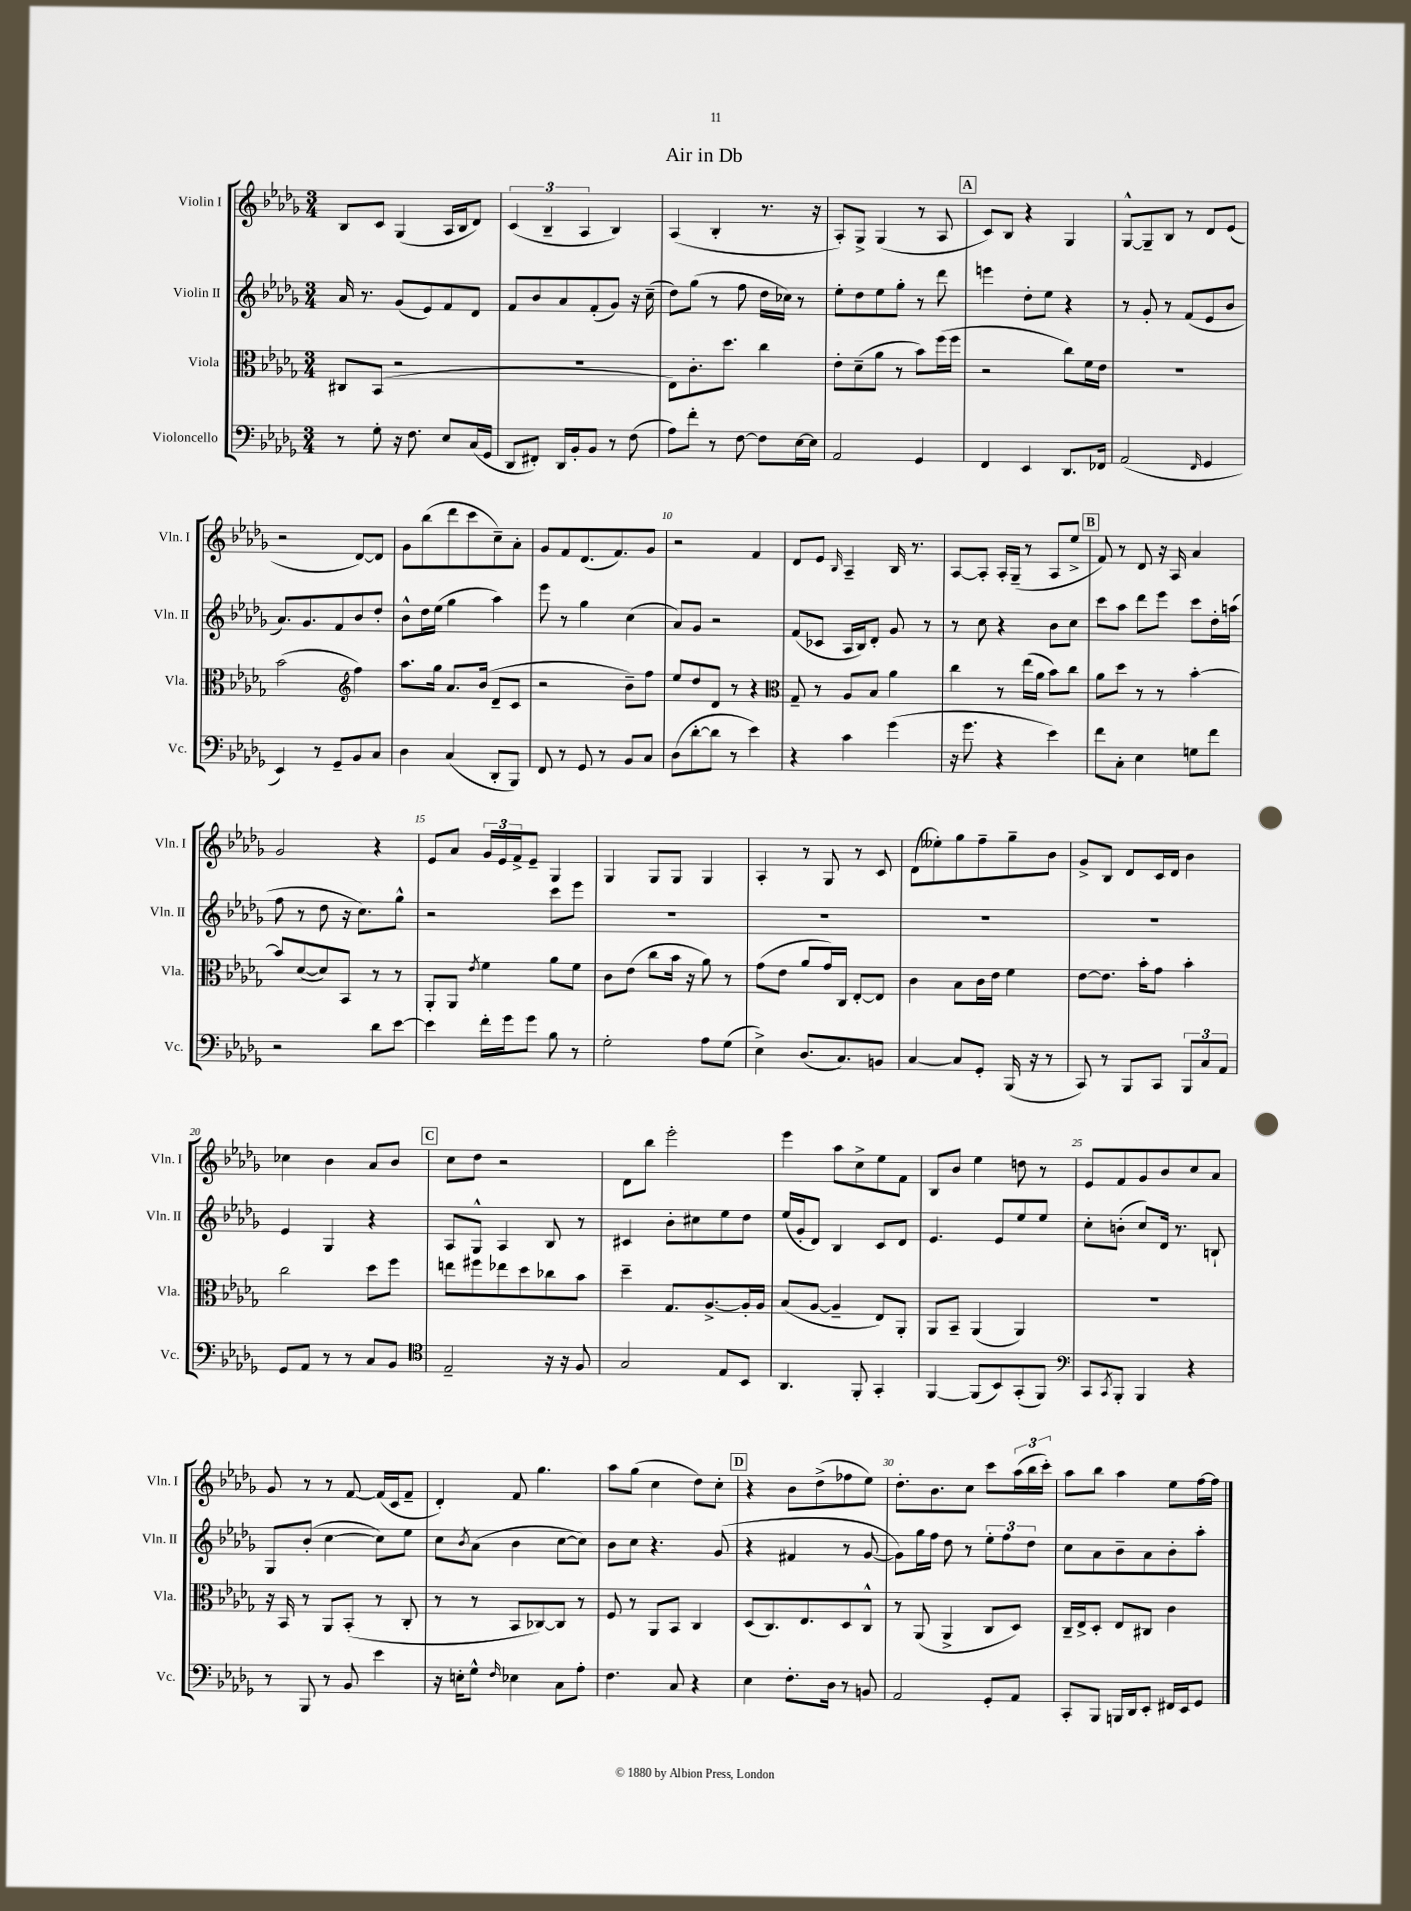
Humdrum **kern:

**kern	**kern	**kern	**kern
*staff4	*staff3	*staff2	*staff1
*clefF4	*clefC3	*clefG2	*clefG2
*k[b-e-a-d-g-]	*k[b-e-a-d-g-]	*k[b-e-a-d-g-]	*k[b-e-a-d-g-]
*M3/4	*M3/4	*M3/4	*M3/4
8r	8C#	16a-	8B-
.	.	8.r	.
8G-'	(8BB-	.	8c
16r	2r	(8g-	(4G-
8.F	.	.	.
.	.	8e-)	.
8E-	.	8f	16A-
.	.	.	16B-
(16C	.	8d-	8d-)
16GG-	.	.	.
=	=	=	=
8DD-	2.r	8f	(6c
8FF#')	.	8b-	.
.	.	.	6B-~
16DD-	.	8a-	.
16BB-'	.	.	.
.	.	.	6A-
8BB-	.	(8f'	.
8r	.	8g-)	4B-)
(8F	.	16r	.
.	.	(16cc~	.
=	=	=	=
8A-)	8E-)	8dd-)	(4A-
8f'	8.c'	(8gg-	.
8r	.	8r	4B-'
.	8.dd-	.	.
[8F	.	8ff	.
8F]	4cc	16dd-	8.r
.	.	16cc-)	.
[16E-	.	8r	.
16E-]	.	.	16r
=	=	=	=
2AA-	8e-'	8ee-'	8A-')
.	(8d-~	8dd-	8G-^
.	8a-	8ee-	(4G-
.	8r	8gg-'	.
4GG-	8b-)	8r	8r
.	(16ff	8ddd-	8A-
.	16ff	.	.
=	=	=	=
4FF	2r	4eee	8c)
.	.	.	8B-
4EE-	.	8dd-'	4r
.	.	8ee-	.
8.DD-	8cc)	4r	4G-
.	16f	.	.
16FF-	16e-	.	.
=	=	=	=
(2AA-	2.r	8r	[8G-^^
.	.	8g-'	8G-~]
.	.	8r	8B-
.	.	(8f	8r
16qqFF	.	.	.
4GG-	.	8e-	8d-
.	.	8b-	(8e-
=	=	=	=
4EE-)	(2b-	8.a-)	2r
.	.	8.g-	.
8r	.	.	.
8GG-~	.	8f	.
*	*clefG2	*	*
8BB-	4ff)	8b-	[8d-)
8C	.	8dd-'	8d-]
=	=	=	=
4D-	8.aa-	8b-^^	8g-
.	.	16dd-	(8bb-
.	16gg-	(16ee-	.
(4C	8.a-	4gg-	8ddd-
.	.	.	8ccc
.	(16b-	.	.
8DD-'	8d-~	4aa-)	8cc~)
8BBB-)	8c	.	8a-'
=	=	=	=
8FF	2r	8eee-	8g-
8r	.	8r	8f
8GG-	.	4gg-	(8.d-
8r	.	.	.
.	.	.	8.f)
8BB-	8b-~)	(4cc	.
8C	8ff	.	8g-
=	=	=	=
(8D-	8ee-	8a-)	2r
[8d-'	8dd-	8g-	.
8d-]	8d-	2r	.
8r	8r	.	.
4e-)	4r	.	4f
=	=	=	=
*	*clefC3	*	*
4r	8G-~	(8f	8d-
.	8r	8c-	8e-
.	.	.	16qqB-
4c	8A-	16A-	4A-~
.	.	16B-)	.
.	8B-	8d-'	.
(4g-	4a-	8g-	16B-
.	.	.	8.r
.	.	8r	.
=	=	=	=
16r	4cc	8r	[8A-
8.g-	.	.	.
.	.	8cc	8A-']
4r	8r	4r	16A-'
.	.	.	(16G-~
.	(16ee-	.	8r
.	16a-	.	.
4e-)	8b-)	8b-	8A-
.	8cc	8cc	8ee-^
=	=	=	=
8f	8a-	8ccc	8f)
8C'	8dd-	8aa-	8r
4E-	8r	8ddd-	8d-
.	8r	8eee-	16r
.	.	.	16A-
8G	[4b-'	8ccc	4a-
8f	.	16dd-'	.
.	.	(16aa	.
=	=	=	=
2r	8b-]	8ff	2g-
.	([8d-	8r	.
.	8d-])	8dd-	.
.	8BB-	16r	.
.	.	8.cc)	.
8d-	8r	.	4r
[8e-	8r	8gg-^^	.
=	=	=	=
4e-]	8AA-'	2r	8e-
.	8AA-	.	8a-
.	8qe-	.	.
16f'	4f	.	24g-
.	.	.	24e-
16g-	.	.	.
.	.	.	24f^
8g-	.	.	8e-~
8B-	8a-	8ccc	4G-
8r	8f	8eee-	.
=	=	=	=
2G-'	8c	2.r	4G-
.	(8e-	.	.
.	8cc	.	8G-
.	16b-	.	8G-
.	16r	.	.
8A-	8a-)	.	4G-
(8G-	8r	.	.
=	=	=	=
4E-^)	(8g-	2.r	4A-'
.	8e-	.	.
(8.D-	8a-	.	8r
.	16g-)	.	8G-
8.C)	16C	.	.
.	[8E-'	.	8r
8BB	8E-]	.	8c
=	=	=	=
[4C	4c	2.r	(8d-
.	.	.	8ee--')
8C]	8B-	.	8gg-
8GG-'	16c	.	8ff~
.	16e-	.	.
(16BBB-	4f	.	8gg-~
16r	.	.	.
8r	.	.	8b-
=	=	=	=
8CC)	[8e-	2.r	8g-^
8r	8.e-]	.	8B-
8BBB-	.	.	8d-
.	16b-'	.	.
8CC	8g-	.	16c
.	.	.	16d-
12BBB-	4b-'	.	4b-
12C	.	.	.
12AA-	.	.	.
=	=	=	=
8GG-	2cc	4e-	4cc-
8AA-	.	.	.
8r	.	4G-	4b-
8r	.	.	.
8C	8dd-	4r	8a-
8BB-	8ff	.	8b-
=	=	=	=
*clefC4	*	*	*
2E-~	8ee	8A-	8cc
.	8ff#	8G-^^	8dd-
.	8ee-	4A-	2r
.	8dd-	.	.
16r	8cc-	8B-	.
16r	.	.	.
8F	8b-	8r	.
=	=	=	=
2G-	4dd-~	4c#	8d-
.	.	.	8bb-
.	8.G-	8b-'	2eee-'
.	.	8cc#	.
.	[8.A-^	.	.
8E-	.	8ee-	.
8BB-	16A-']	8dd-	.
.	16A-	.	.
=	=	=	=
4.AA-	(8B-	(16ee-	4eee-
.	.	16g-'	.
.	[8A-	8d-)	.
.	4A-~]	4B-	8aa-
8FF'	.	.	8cc^
4GG-'	8E-)	8c	8ee-
.	8AA-'	8d-	8f
=	=	=	=
[4FF	8AA-	4.e-	8B-
.	8BB-~	.	8b-
(8FF]	(4AA-	.	4ee-
8BB-)	.	8e-	.
(8GG-'	4AA-)	8ee-	8dd
8FF)	.	8ee-	8r
=	=	=	=
*clefF4	*	*	*
8CC	2.r	8cc'	8e-
8qCC	.	.	.
8BBB-'	.	(8b'	8f
4BBB-	.	8cc)	8g-
.	.	16d-	8b-
.	.	8.r	.
4r	.	.	8cc
.	.	8B`	8a-
=	=	=	=
8r	16r	8G-	8g-
.	16BB-	.	.
8BBB-	8r	(8b-'	8r
8r	8AA-	[4cc	8r
8BB-	(8BB-'	.	[8f
4e-	8r	8cc])	(16f]
.	.	.	16c
.	8C'	8ee-	8f~
=	=	=	=
16r	8r	8cc	4d-')
16E'	.	.	.
.	.	8qb-	.
8G-^^	8r	(8a-	.
16qqF	.	.	.
4E-	8BB-	4b-	8f
.	[8C-)	.	4.gg-
8C	8C-]	[8cc	.
8A-'	8r	8cc])	.
=	=	=	=
4.F	8F	8b-	8aa-
.	8r	8cc	(8gg-
.	8AA-	4.r	4cc
8C	8BB-	.	.
4r	4C	.	8dd-)
.	.	(8g-	8cc'
=	=	=	=
4E-	(8D-	4r	4r
.	8.C)	.	.
8.F'	.	4f#	8b-
.	8.E-	.	.
.	.	.	(8dd-^
16D-	.	.	.
8r	8D-	8r	8ff-
8BB	8C^^	[8g-	8ee-)
=	=	=	=
2AA-	8r	8g-])	8.dd-'
.	(8AA-	16gg-	.
.	.	16ff	8.b-
.	4AA-^	8dd-	.
.	.	8r	8cc
8GG-'	8C	12ee-'	8ccc
.	.	12ff	.
8AA-	8D-)	.	(24aa-
.	.	12dd-	24bb-
.	.	.	24ccc')
=	=	=	=
8CC'	16C~	8cc	8aa-
.	16E-^	.	.
8BBB-	8D-'	8a-	8bb-
16BBB	8E-	8b-~	4aa-
16DD-	.	.	.
8EE-'	8C#	8a-	.
16FF#	4c	8b-'	8ee-
16EE-	.	.	.
8GG-	.	8aa-'	[16ff
.	.	.	16ff]
==	==	==	==
*-	*-	*-	*-
